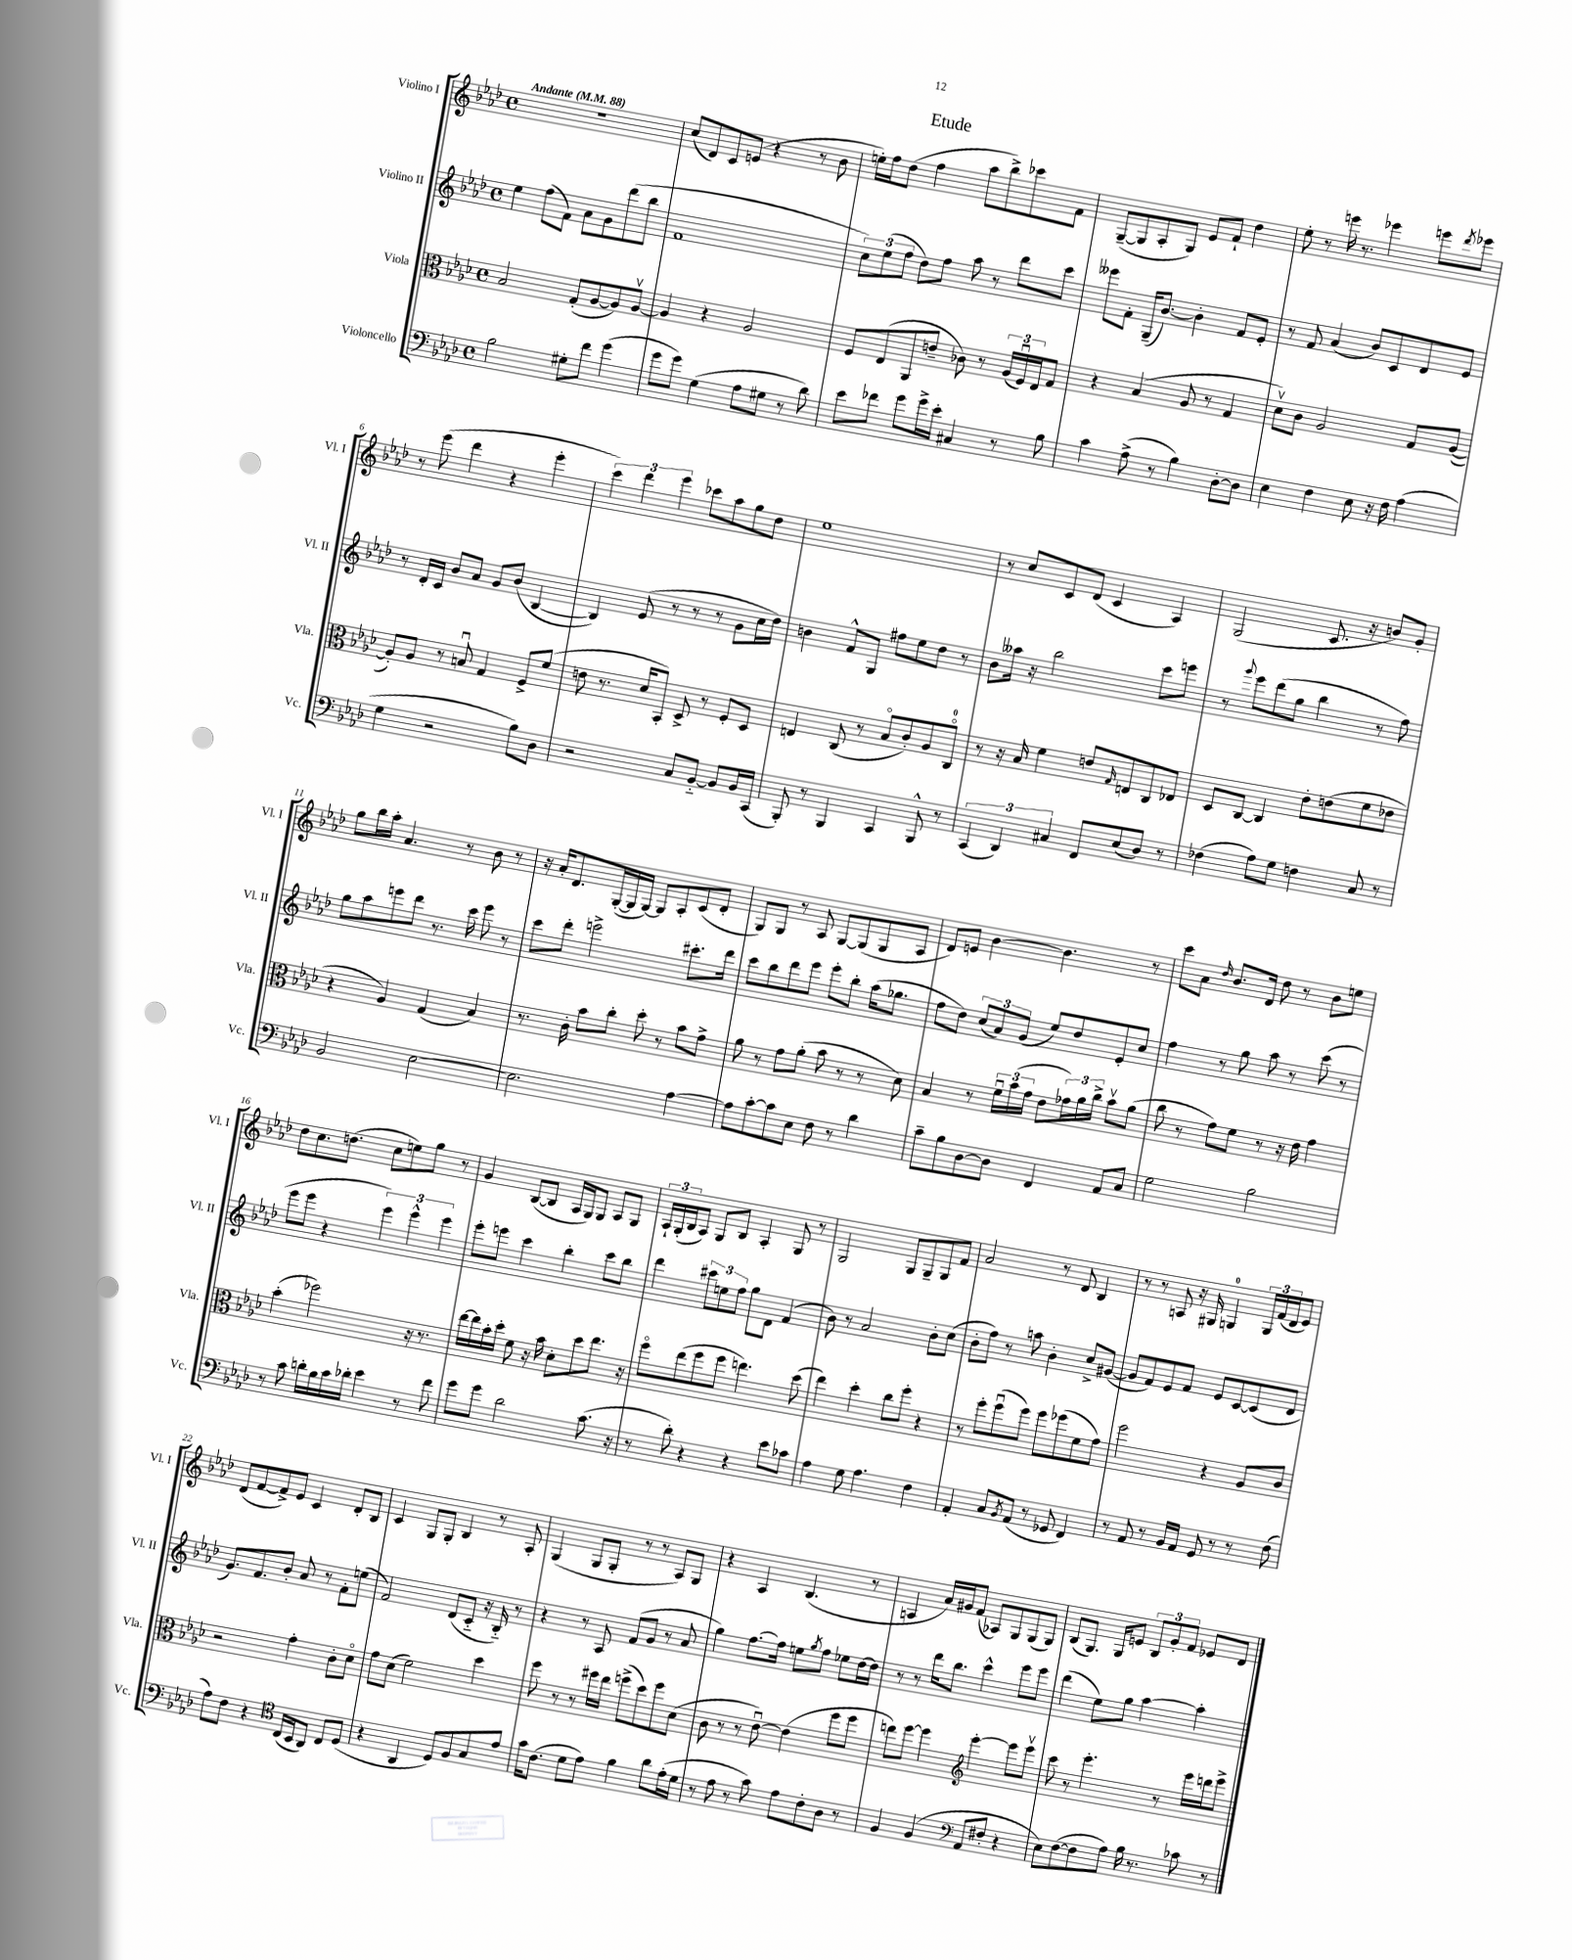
\header { title = "Etude" }
<<
\new StaffGroup <<
\new Staff = "s0" \with { instrumentName = "Violino I" shortInstrumentName = "Vl. I" } {
    \clef treble \key aes \major \defaultTimeSignature \time 4/4 \tempo "Andante" 4 = 88
    r1 |
    c''8( des'8) c'8 e'8( r4 r8 bes'8 |
    e''16-.) f''16 des''8( f''4 aes''8 bes''8->) ces'''8 f'8 |
    g8~--( g8 aes8-. g8) ees'8 f'8-! des''4 |
    ees''8-. r8 e'''16 r8. ees'''4 e'''8 \acciaccatura { des'''8 } ees'''8 |
    r8 ees'''8( des'''4 r4 ees'''4-. |
    \tuplet 3/2 { c'''4) des'''4 ees'''4 } ces'''8 aes''8 g''8 des''8 |
    ees''1 |
    r8 c''8 c'8 des'8( c'4 aes4) |
    g2( c'8. r16 b'8) g'8-. |
    g''8 bes''16 aes''16-. aes'4. r8 bes'8 r8 |
    r16 aes'16-. des'8. g16~-.( g16 g16~) g8 aes8-. c'8( des'8-. |
    g8) g8 r8 aes8 g8~ g8( g8 aes8 |
    des'8) e'8 bes'4~ bes'4. r8 |
    c'''8 aes'8 \grace { des''16 } bes'8. des'16 des''8 r8 bes'8 e''8 |
    des''8 c''8. d''8.( c''8 e''8) g''8 r8 |
    g'4 bes8~( bes8 aes16 g16) g8 aes8 g8 |
    \tuplet 3/2 { aes16-! g16-.( bes16 } aes8) g8 bes8 aes4-. g8 r8 |
    g2 g8 g8-- g8 f'8 |
    aes'2 r8 des'8 bes4 |
    r8 r8 a8 r16 gis16 g4-0 \tuplet 3/2 { g16 f'16( des'16 } ees'8) |
    des'8( f'8~ f'8->) ees'8 c'4 des'8-. bes8 |
    c'4 g8 g8-. bes4 r8 aes8-. |
    g4( g8 g8-. r8 r8 aes8) g8 |
    r4 aes4 bes4.( r8 |
    a4 aes'16) gis'16 f'8( aes8) g8 g8( g8) |
    bes8( g8.) g16 e'8 \tuplet 3/2 { bes8 g'8-. f'8 } ees'8 des'8 \bar "|." |
}
\new Staff = "s1" \with { instrumentName = "Violino II" shortInstrumentName = "Vl. II" } {
    \clef treble \key aes \major \defaultTimeSignature \time 4/4
    ees''4 f''8( f'8) aes'8 g'8 des'''8( bes''8 |
    f'1 |
    \tuplet 3/2 { c''8) ees''8( f''8 } des''8) f''8 aes''8 r8 des'''8 c'''8 |
    eeses'''8 f'8-. g16--( bes'8.~) bes'4-. f'8 ees'8-. |
    r8 f'8 aes'4( bes'8) c'8 des'8 ees'8 |
    r8 des'16-. c'16 bes'8 aes'8 g'8 bes'8( bes4~ |
    bes4) ees'8( r8 r8 r8 g'8 c''16 des''16) |
    b'4 f'8-^ g8 fis''8 ees''8 des''8 r8 |
    bes'8 aeses''16 r16 bes''2 c'''8 e'''8 |
    r8 \appoggiatura { g'''8 } ees'''8 des'''8( g''8 bes''4 r8 f''8) |
    g''8 aes''8 e'''8 des'''8 r8. c'''16 e'''8 r8 |
    c'''8 des'''8-. e'''2-> cis'''8.-. des'''16 |
    c'''8 bes''8 des'''8 ees'''8 ees'''8-. bes''8-. aes''16( ges''8. |
    f''8 des''8) \tuplet 3/2 { c''8( aes'8) g'8( } ees''8) des''8 ees'8-. c''8 |
    f''4 r8 g''8 aes''8 r8 c'''8( r8 |
    ees'''8 ees'''8 r4 \tuplet 3/2 { ees'''4) ees'''4-^ ees'''4 } |
    ees'''8-. e'''8 c'''4 bes''4-. c'''8 bes''8 |
    des'''4 \tuplet 3/2 { cis'''8 e''8 f''8 } g''8 des'8 f'4( |
    bes'8) r8 aes'2 bes'8-. c''8( |
    bes'8-. f''8) r8 a''8 bes'4-. c''8-> gis'8~( |
    gis'8 f'8) ees'8 f'8 ees'8 c'8~ c'8( des'8 |
    g'8.) f'8. bes'8-. aes'8 r8 f'8-. e''8( |
    f'2) des'8( c'8-_ r16 bes16-_) r8 |
    r4 r8 aes8 f'8( g'8 r8 aes'8 |
    g''4) f''8.~ f''16 e''8 \acciaccatura { g''8 } f''8 ees''8 des''16~ des''16 |
    r8 r8 des'''16 bes''8. c'''4-^ ees'''8 ees'''8 |
    des'''4( ees''8) g''8 aes''4~ aes''4-. \bar "|." |
}
\new Staff = "s2" \with { instrumentName = "Viola" shortInstrumentName = "Vla." } {
    \clef alto \key aes \major \defaultTimeSignature \time 4/4
    bes2 g8-.( aes8~ aes8) aes8~\upbow |
    aes4 r4 aes2 |
    f8 ees8( aes,8 e'8-- ces'8) r8 \tuplet 3/2 { aes16( f16\downbow) ees16 } g8 |
    r4 bes4( aes8 r8 g4 |
    des'8\upbow) c'8 aes2 g8 aes8~( |
    aes8-.) aes8 r8 b8\downbow g4 f8-> f'8( |
    e'8 r8. des'16 bes,8-.) des8-> r8 f8-. des8 |
    e4 c8( r8 bes8\flageolet c'8-.) aes8 c8-0\flageolet |
    r8 r16 bes16 f'4 e'8 \grace { g16 } e8 c8 ees8 |
    des8 c8~ c4 ees'8-. e'8( f'8 ees'8 |
    r4 aes4) g4( bes4) |
    r8. c'16-. bes'8 c''8-. des''8-. r8 bes'8 g'8-> |
    aes'8 r8 g'8 aes'8-.( bes'8 r8 r8 des'8) |
    bes4 r8 \tuplet 3/2 { f'16\downbow bes'16( g'16 } ees'8 \tuplet 3/2 { ges'16) aes'16 c''16-> } bes'8\upbow aes'8( |
    c''8 r8 g'8) f'8 r8 r16 ees'16 g'4 |
    bes'4-.( fes''2) r16 r8. |
    ees''16~ ees''16 bes'16-. des''16-. f'8 r16 bes'16 des'8-. des''8 ees''8. r16 |
    f''8\flageolet ees''8( f''8 f''8 e''4.) des''8( |
    ees''4) des''4-. c''8 f''8-. r4 |
    r8 f''8-. f''8\downbow( f''8) f''8 fes''8( f'8 g'8) |
    f''2 r4 aes8 c'8 |
    r2 g'4-. c'8-. des'8\flageolet |
    g'8 des'8( f'2) des''4 |
    f''8 r8 r8 fis''16 ees''16 f''8->( des''8) f''8 des'8( |
    c'8 r8 r8 ees'8~\downbow) ees'4( f''8 f''8 |
    e''8) f''8~ f''4 \clef treble ees'''4~-. ees'''8 ees'''8\upbow |
    c'''8 r8 ees'''4.-. r8 ees'''16 d'''16 ees'''8-> \bar "|." |
}
\new Staff = "s3" \with { instrumentName = "Violoncello" shortInstrumentName = "Vc." } {
    \clef bass \key aes \major \defaultTimeSignature \time 4/4
    bes2 gis8-. f'8 g'4( |
    g'8 g'8) g4( aes8 gis8 r8 des'8) |
    ees'8 fes'8 g'8 g'16-> ees'16-. cis4 r8 bes8 |
    c'4 aes8->( r8 bes4) des8~-. des8 |
    ees4 f4 ees8 r16 f16 aes4( |
    g4 r2 bes8) des8 |
    r2 c8 bes,8~-_ bes,8 bes,16 c,16( |
    bes,,8-.) r8 bes,,4 c,4 bes,,8-^ r8 |
    \tuplet 3/2 { c,4( des,4) cis4 } f,8 ees8( des8) r8 |
    fes4( aes8) g8 f4 c8 r8 |
    bes,2 ees2~ |
    ees2. aes4~ |
    aes8 c'8~-. c'8 ees8 f8 r8 des'4 |
    c'8-- bes8 des8~ des8 f,4 aes,8 c8 |
    g2 bes2 |
    r8 c'8 d'16-. bes16 c'16 des'16-. ees'4 r8 f'8 |
    g'8 g'8 des'2 c'8.( r16 |
    r8 des'8-.) r4 r4 ees'8 ces'8 |
    aes4 g8 aes4. f4 |
    aes,4-. c8 \acciaccatura { bes,8 } aes,8( r8 ges,8 f,4) |
    r8 aes,8 r8 bes,16 aes,16 g,8 r8 r8 f8( |
    aes8) f8 r4 \clef tenor c16( bes,16 aes,8) c8 des8( |
    r4 aes,4 des8) f8 g8 ees'8 |
    g'16 c'8.( des'8 ees'8) f'4 aes'8 ees'16-.( des'16 |
    r8 ees'8 r8 g'8) ees'8 c'8-. aes8 r8 |
    f4 f4( \clef bass aes,8 fis8-. r4 |
    ees8) f8~( f8 aes8) bes16 r8. ces'8 r8 \bar "|." |
}
>>
>>
